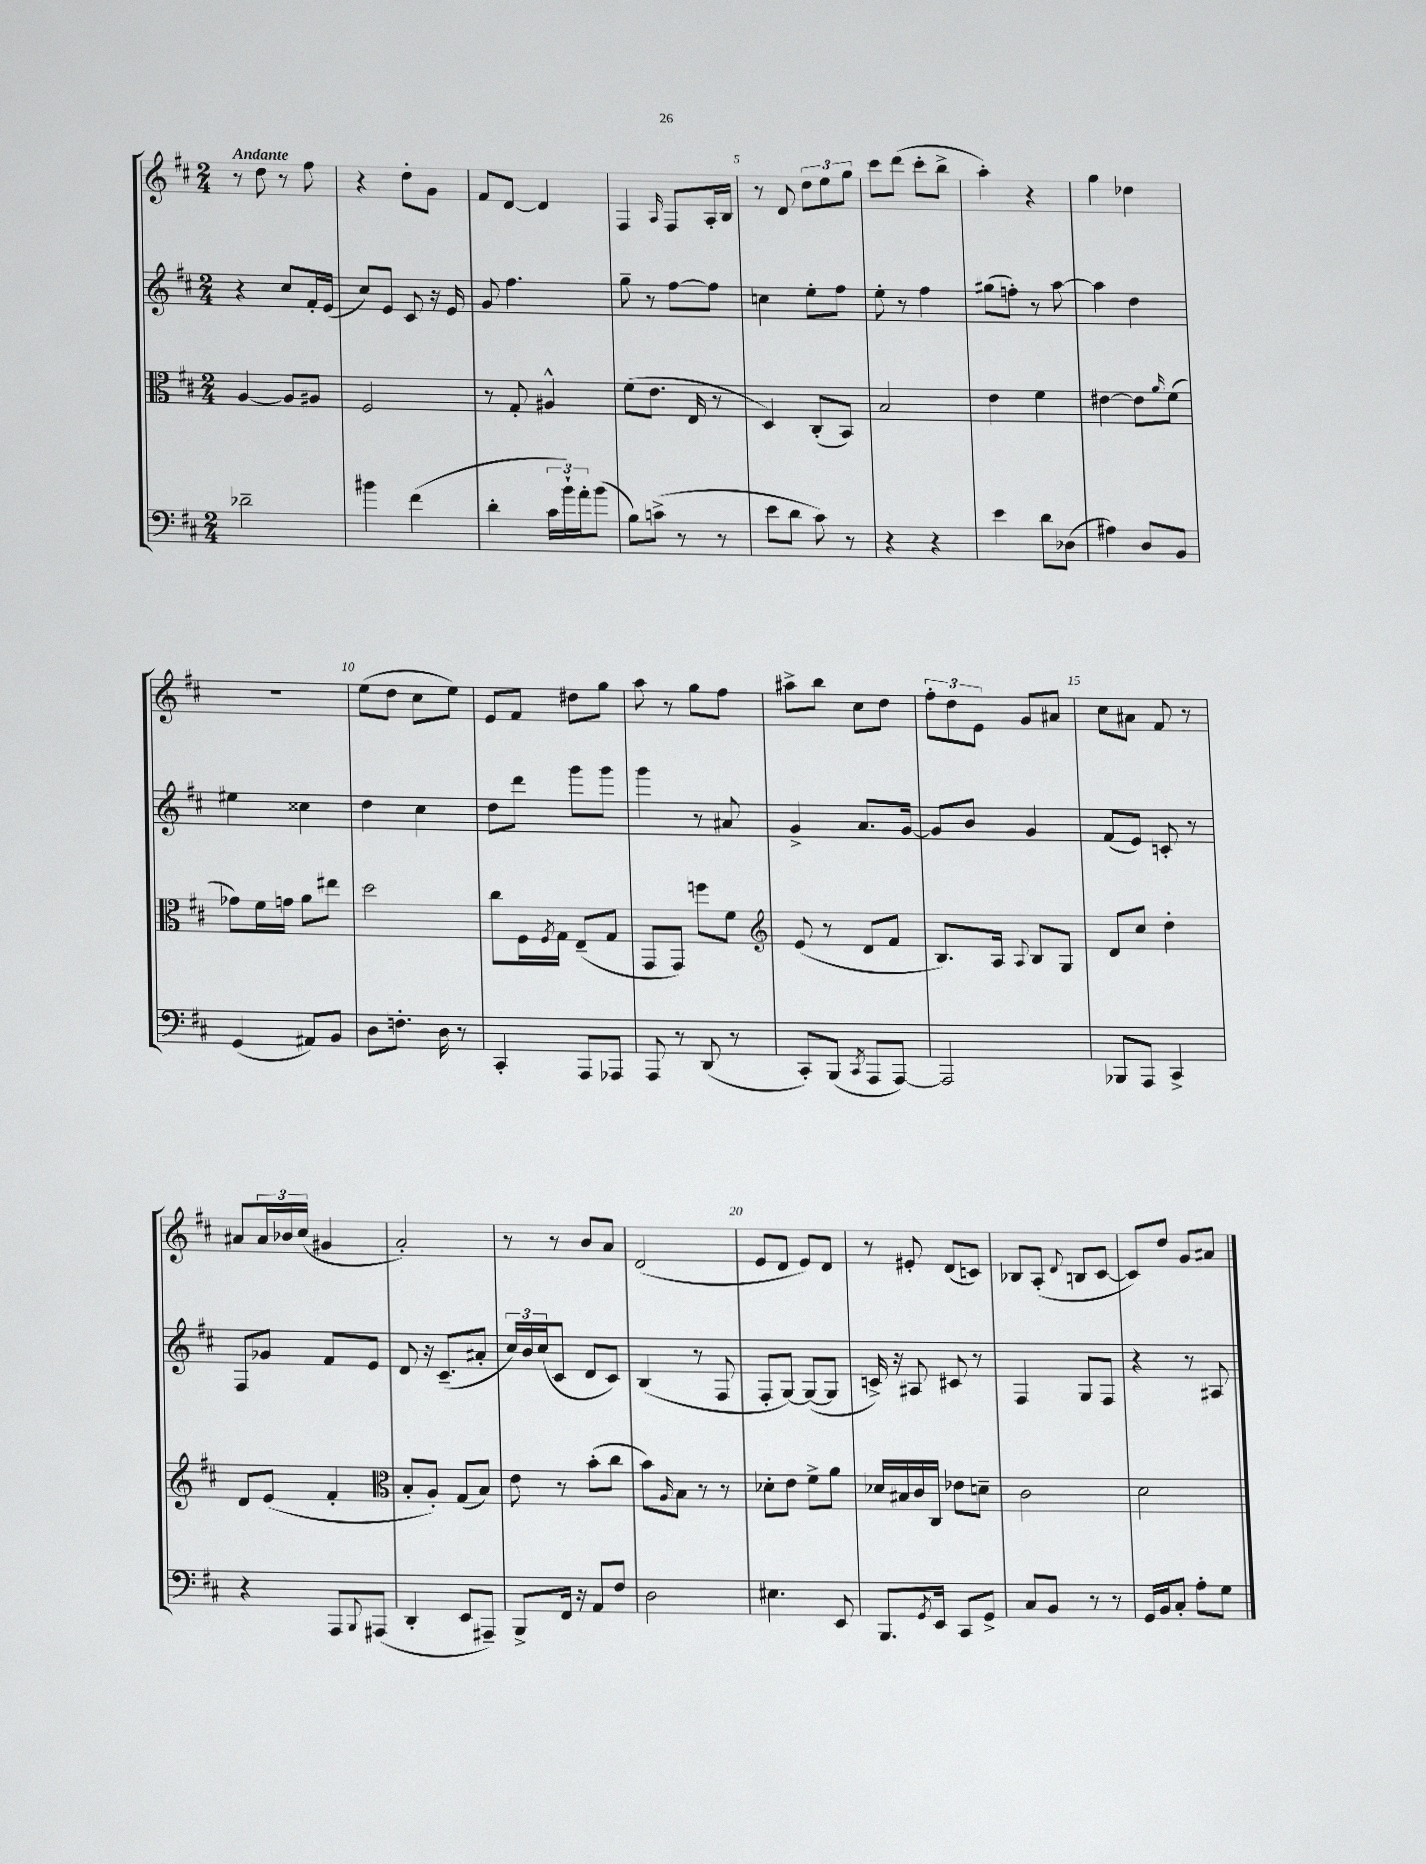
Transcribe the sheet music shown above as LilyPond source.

<<
\new StaffGroup <<
\new Staff = "s0" {
    \clef treble \key d \major \numericTimeSignature \time 2/4 \tempo "Andante"
    r8 d''8 r8 fis''8 |
    r4 d''8-. g'8 |
    fis'8 d'8~ d'4 |
    fis4 \grace { a16 } fis8 a16-. b16 |
    r8 d'8 \tuplet 3/2 { d''8 e''8 g''8 } |
    cis'''8 d'''8( cis'''8-. b''8-> |
    a''4-.) r4 |
    g''4 des''4 |
    R2 |
    e''8( d''8 cis''8 e''8) |
    e'8 fis'8 dis''8 g''8 |
    a''8 r8 g''8 fis''8 |
    ais''8-> b''8 cis''8 d''8 |
    \tuplet 3/2 { fis''8-. d''8 e'8 } g'8 ais'8 |
    cis''8 ais'8 fis'8 r8 |
    ais'8 \tuplet 3/2 { ais'16 bes'16 cis''16( } gis'4 |
    a'2-.) |
    r8 r8 b'8 a'8 |
    d'2( |
    e'8 d'8 e'8) d'8 |
    r8 eis'8-. d'8( c'8) |
    bes8 a8-.( \appoggiatura { d'8 } b8 cis'8~ |
    cis'8) d''8 g'8 ais'8 \bar "|." |
}
\new Staff = "s1" {
    \clef treble \key d \major \numericTimeSignature \time 2/4
    r4 cis''8 fis'16-. e'16( |
    cis''8) e'8 cis'8 r16 e'16 |
    g'8 fis''4. |
    g''8-- r8 fis''8~ fis''8 |
    c''4 e''8-. fis''8 |
    e''8-. r8 fis''4 |
    gis''8( f''8-.) r8 a''8~ |
    a''4 d''4 |
    eis''4 cisis''4 |
    d''4 cis''4 |
    d''8 d'''8 g'''8 g'''8 |
    g'''4 r8 ais'8 |
    g'4-> a'8. g'16~ |
    g'8 b'8 g'4 |
    fis'8( e'8) c'8-. r8 |
    fis8 ges'8 fis'8 e'8 |
    d'8 r16 cis'8.--( ais'8-. |
    \tuplet 3/2 { cis''16) b'16 cis''16( } cis'8 d'8 cis'8) |
    b4( r8 fis8 |
    fis8-. g8~) g8~( g8 |
    c'16->) r16 ais8 cis'8 r8 |
    fis4 g8 fis8 |
    r4 r8 ais8 \bar "|." |
}
\new Staff = "s2" {
    \clef alto \key d \major \numericTimeSignature \time 2/4
    a4~ a8 ais8 |
    fis2 |
    r8 g8-. ais4-^ |
    fis'8( e'8. e16 r8 |
    d4) cis8-.( b,8) |
    b2 |
    e'4 fis'4 |
    eis'4~ eis'8 \grace { a'16 } fis'8( |
    ges'8) fis'16 g'16 a'8 eis''8 |
    d''2 |
    cis''8 fis16 \acciaccatura { fis8 } g16 e8--( g8 |
    g,8 g,8) f''8 fis'8 |
    \clef treble e'8( r8 d'8 fis'8 |
    b8.) a16 \appoggiatura { a8 } b8 g8 |
    d'8 cis''8 d''4-. |
    d'8 e'8( fis'4-. |
    \clef alto b8-. a8-.) g8( b8) |
    e'8 r8 b'8-.( cis''8 |
    b'8) \grace { a16 } b8 r8 r8 |
    des'8-. e'8 fis'8-> a'8 |
    des'16 bis16 cis'16 cis16 ees'8 d'8-- |
    cis'2 |
    d'2 \bar "|." |
}
\new Staff = "s3" {
    \clef bass \key d \major \numericTimeSignature \time 2/4
    des'2-- |
    bis'4 fis'4( |
    d'4-. \tuplet 3/2 { cis'16 b'16-!) a'16-. } b'8( |
    b8) c'8->( r8 r8 |
    e'8 d'8 cis'8) r8 |
    r4 r4 |
    e'4 d'8 des8( |
    ais4) d8 b,8 |
    g,4( ais,8) b,8 |
    d8 f8.-. d16 r8 |
    cis,4-. a,,8 aes,,8 |
    a,,8 r8 d,8( r8 |
    cis,8-.) b,,8( \acciaccatura { cis,8 } a,,8 a,,8~) |
    a,,2 |
    bes,,8 a,,8 cis,4-> |
    r4 a,,8 \appoggiatura { b,,8 } ais,,8( |
    d,4-. e,8 ais,,8--) |
    b,,8-> fis,16 r16 a,8 fis8 |
    d2 |
    eis4. e,8 |
    b,,8. \acciaccatura { g,8 } e,16 cis,8 g,8-> |
    cis8 b,8 r8 r8 |
    g,16 b,16 cis8-. a8-. g8 \bar "|." |
}
>>
>>
\layout { \context { \Score \override BarNumber.break-visibility = ##(#f #t #t) barNumberVisibility = #(every-nth-bar-number-visible 5) } }
